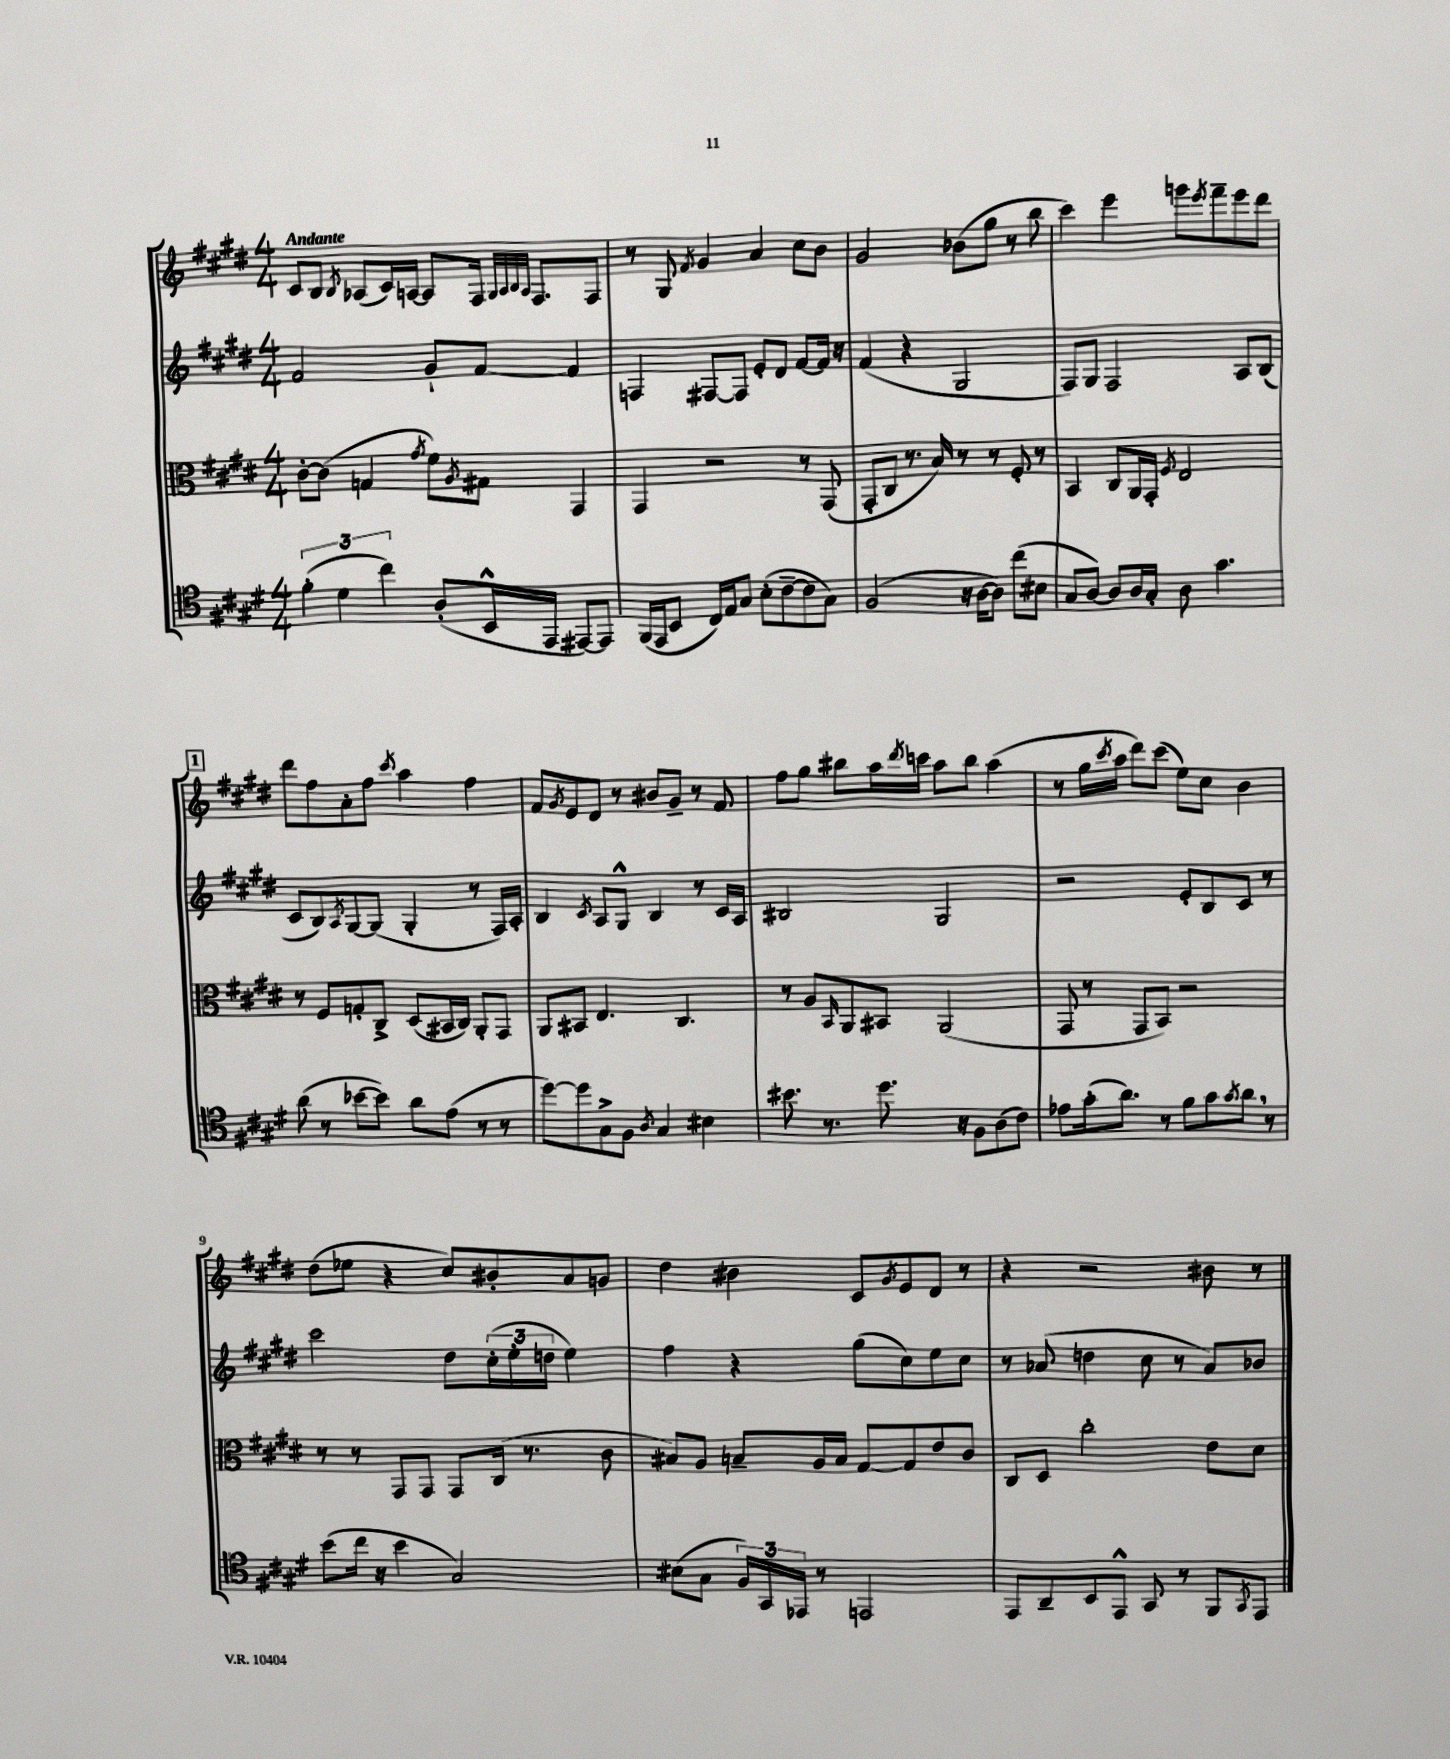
<<
\new StaffGroup <<
\new Staff = "s0" {
    \clef treble \key e \major \numericTimeSignature \time 4/4 \tempo "Andante"
    cis'8 b8 \acciaccatura { b8 } aes8( cis'16) a16~ a8 fis16 \grace { gis32 a32 b32 a32 } fis8. fis8 |
    r8 gis8 \acciaccatura { fis'8 } gis'4 a'4 cis''8 b'8 |
    gis'2 bes'8( gis''8 r8 b''8 |
    cis'''4) e'''4 g'''8 \acciaccatura { e'''8 } fis'''8-- e'''8 dis'''8 |
    \mark \markup { \box "1" } dis'''8 fis''8 a'8-. fis''8 \acciaccatura { cis'''8 } a''4 fis''4 |
    fis'8 \acciaccatura { gis'8 } e'8 dis'8 r8 bis'8 gis'8-- r8 fis'8 |
    fis''8 gis''8 bis''8 a''16 \acciaccatura { dis'''8 } c'''16 a''8 bis''8 a''4( |
    r8 gis''16 \acciaccatura { cis'''8 } a''16 dis'''8) cis'''8( e''8) cis''8 b'4 |
    dis''8( ees''8 r4 cis''8) bis'8-. a'8 g'8 |
    dis''4 bis'4 cis'8 \acciaccatura { gis'8 } e'8 dis'8 r8 |
    r4 r2 bis'8 r8 \bar "|." |
}
\new Staff = "s1" {
    \clef treble \key e \major \numericTimeSignature \time 4/4
    fis'2 gis'8-! fis'8~ fis'4 |
    f4 fis8~ fis8 e'8-. dis'8 fis'8~ fis'16 r16 |
    fis'4( r4 gis2 |
    fis8) gis8 fis2 a8 b8( |
    \mark \markup { \box "1" } cis'8 b8) \acciaccatura { a8 } gis8~ gis8( gis4-. r8 fis16) a16-. |
    b4 \acciaccatura { cis'8 } a8 gis8-^ b4 r8 cis'16 a16 |
    bis2 gis2 |
    r2 e'8-. b8 cis'8 r8 |
    cis'''2 dis''8 \tuplet 3/2 { cis''16-.( e''16-. d''16 } e''4) |
    fis''4 r4 gis''8( cis''8) e''8 cis''8 |
    r8 aes'8( d''4 cis''8 r8 aes'8) bes'8 \bar "|." |
}
\new Staff = "s2" {
    \clef alto \key e \major \numericTimeSignature \time 4/4
    cis'8~-. cis'8( g4 \acciaccatura { gis'8 } fis'8) \acciaccatura { a8 } gis8 gis,4 |
    gis,4 r2 r8 gis,8( |
    gis,8-. cis8 r8. b16) r8 r8 fis8-. r8 |
    b,4 cis8 a,16 gis,16-. \acciaccatura { fis8 } e2 |
    \mark \markup { \box "1" } r8 fis8 g8-. cis8-> dis8( bis,16 cis16) a,8-. gis,8 |
    a,8 bis,8 e4. cis4. |
    r8 a8 \grace { b,16 } a,8 bis,8 a,2( |
    gis,8 r8 gis,8 b,8) r2 |
    r8 r8 gis,8 gis,8 gis,8 cis16( r8. cis'8 |
    bis8) a8 b8-- a16 b16 gis8~ gis8 e'8 cis'8 |
    cis8 dis8 cis''2-. e'8 dis'8 \bar "|." |
}
\new Staff = "s3" {
    \clef tenor \key e \major \numericTimeSignature \time 4/4
    \tuplet 3/2 { fis'4-.( dis'4 cis''4) } a8-.( b,16-^ e,16 eis,8~) eis,8 |
    fis,16( e,16 b,8 cis16) e16 gis8 b8-.( cis'8~-- cis'8 gis8) |
    fis2( r16 a16~ a8) cis''8( bis8 |
    gis8 a8~) a8 a16 gis16-. a8 gis'4. |
    \mark \markup { \box "1" } a'8( r8 bes'8~ bes'8) a'8 e'8( r8 r8 |
    dis''8~) dis''8 gis8-> fis8 \acciaccatura { a8 } gis4 bis4 |
    bis'8. r8. dis''8. r16 fis8 a8( cis'8) |
    ees'8 gis'16-.( a'8.) r8 fis'8 gis'8 \acciaccatura { gis'8 } a'8 \breathe r8 |
    b'8( cis''16 r16 b'4 gis2) |
    bis8( gis8 \tuplet 3/2 { fis16) gis,16 ees,16 } r8 e,2 |
    e,8 a,8-- b,8 e,8-^ gis,8 r8 fis,8 \acciaccatura { gis,8 } e,8 \bar "|." |
}
>>
>>
